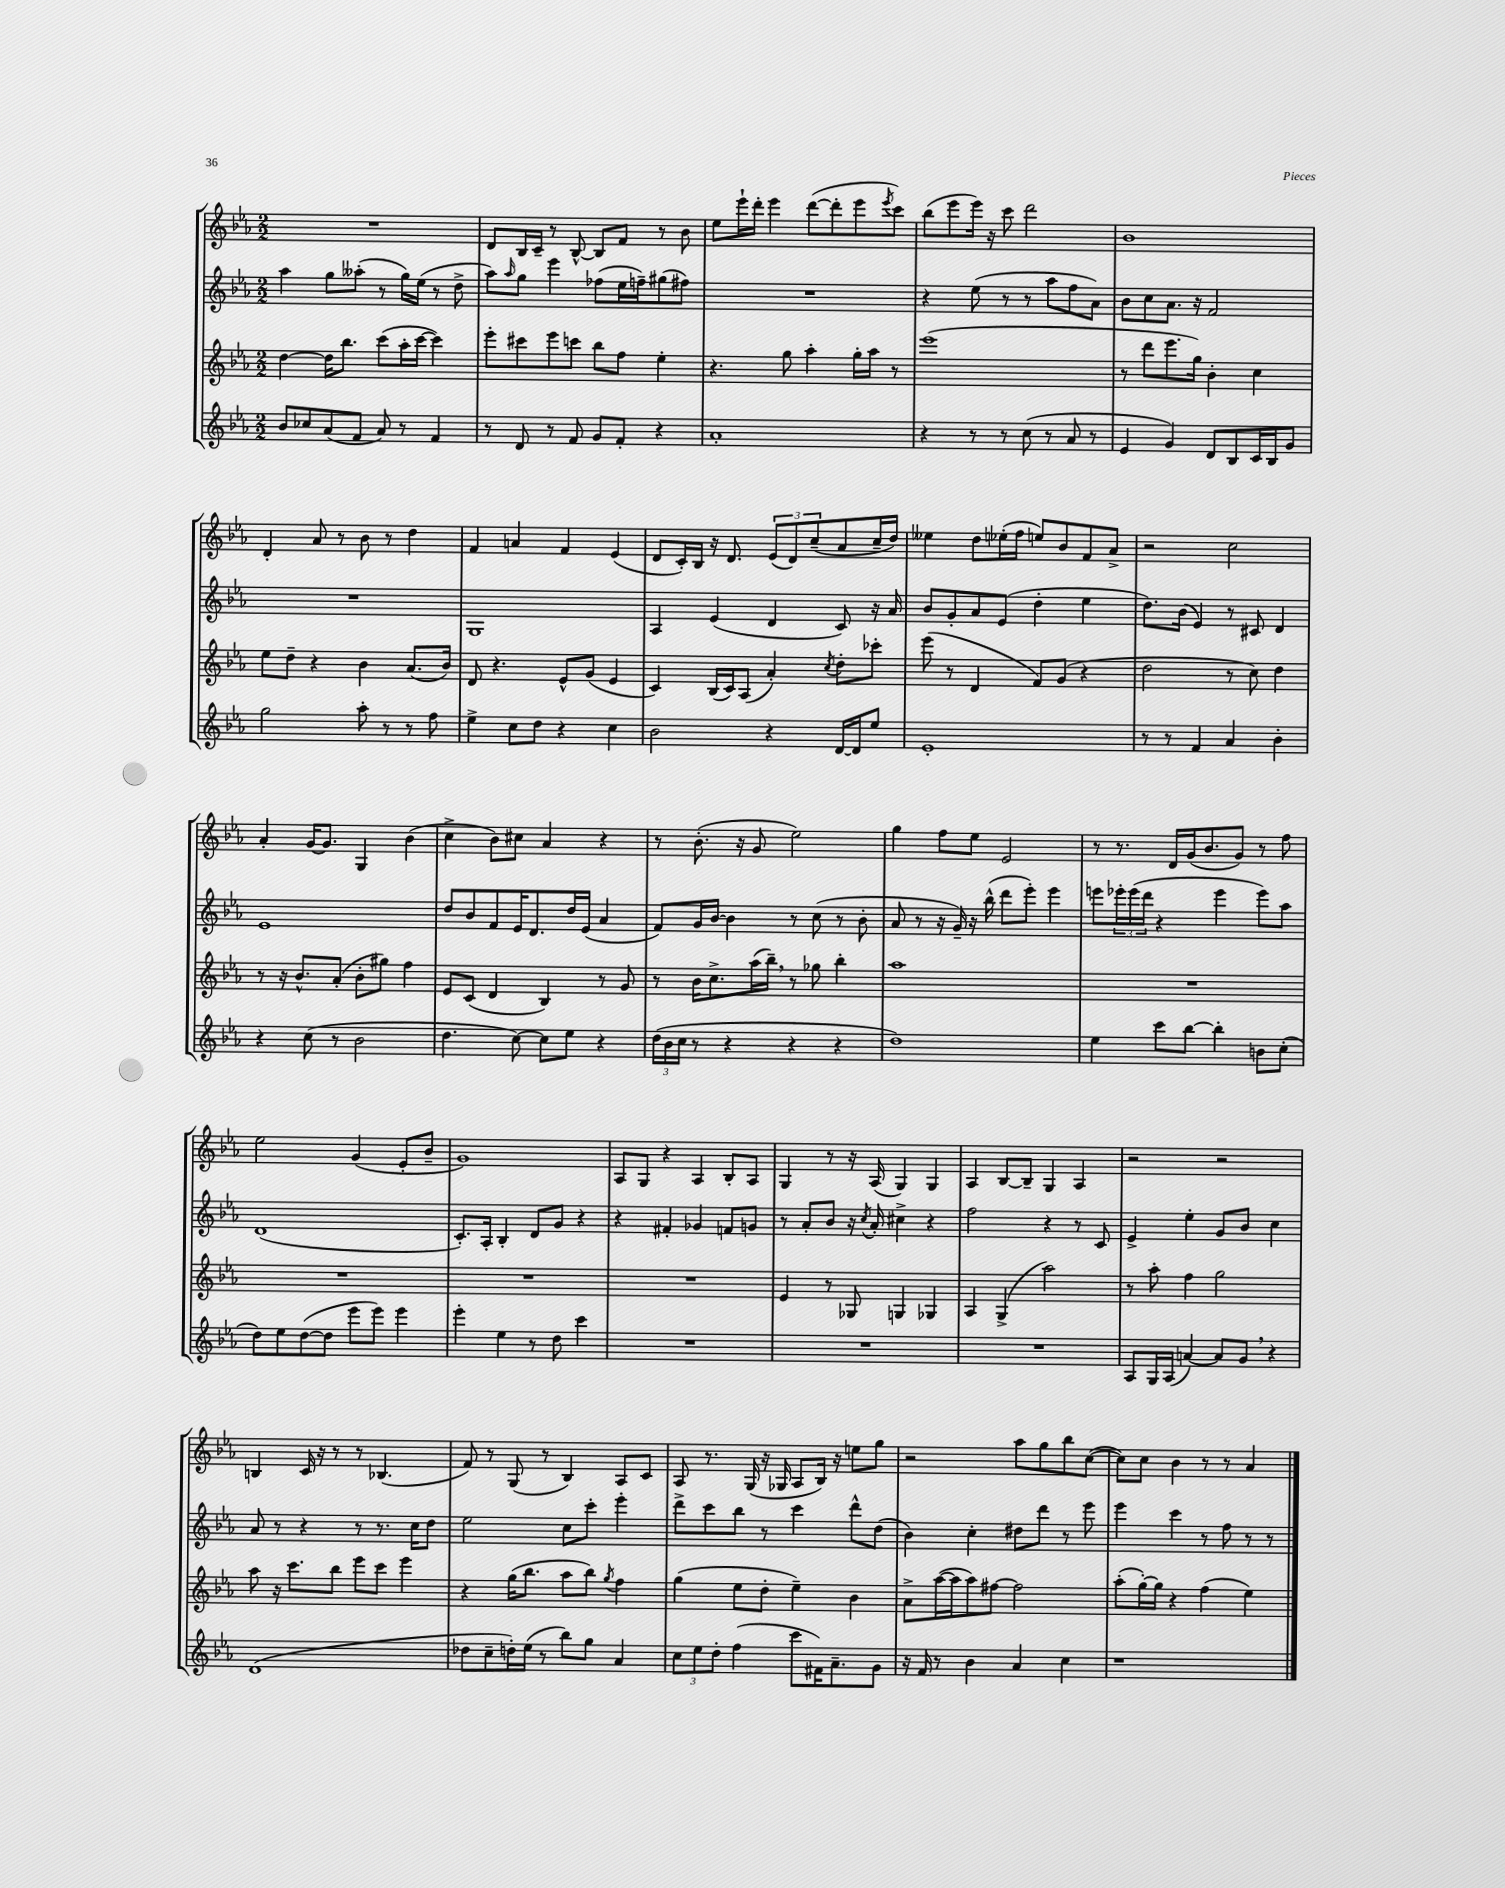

**kern	**kern	**kern	**kern
*part4	*part3	*part2	*part1
*staff4	*staff3	*staff2	*staff1
*clefG2	*clefG2	*clefG2	*clefG2
*k[b-e-a-]	*k[b-e-a-]	*k[b-e-a-]	*k[b-e-a-]
*M2/2	*M2/2	*M2/2	*M2/2
=83	=83	=83	=83
8b-/L	[4dd\	4aa-\	1r
8cc-X/	.	.	.
(8a-/	16dd\KL]	8gg\L	.
.	8.bb-\J	.	.
8f/J	.	(8aa--X'\J	.
8a-/)	(8ccc\L	8r	.
8r	16aa-'\L	16gg\LL)	.
.	[16ccc\JJ	(16ee-\JJ	.
4f/	4ccc\])	8r	.
.	.	8dd^\	.
=84	=84	=84	=84
8r	8eee-'\L	8aa-\L)	8d/L
.	.	16qqaa-/	.
8d/	8ccc#X\	8gg\J	16B-/L
.	.	.	16c~/JJ
8r	8eee-\	4eee-\	8r
8f/	8cccn\J	.	[8B-^^/
8g/L	8bb-\L	(8ff-X\L	8B-/L]
8f'/J	8ff\J	16ee-\L	8f/J
.	.	16ffn~\J)	.
4r	4ee-'\	(8gg#X\	8r
.	.	8ff#X\J)	8b-\
=85	=85	=85	=85
1a-'	4.r	1r	8ee-\L
.	.	.	16eee-`\L
.	.	.	16ddd'\JJ
.	.	.	4eee-\
.	8gg\	.	.
.	4aa-'\	.	([8ddd\L
.	.	.	8ddd'\]
.	16gg'\LL	.	8eee-\
.	16aa-\JJ	.	.
.	.	.	8qeee-/
.	8r	.	8ccc\J)
=86	=86	=86	=86
4r	(1eee-	4r	(8bb-\L
.	.	.	8eee-\
8r	.	(8ee-\	16eee-\Jk)
.	.	.	16r
8r	.	8r	8ccc\
(8cc\	.	8r	2ddd\
8r	.	8aa-\L	.
8a-/	.	8ff\	.
8r	.	8a-\J)	.
=87	=87	=87	=87
4e-/	8r	8b-\L	1b-
.	8ddd\L	8cc\	.
4g/)	8.eee-\	8.a-\J	.
.	16gg\Jk)	16r	.
8d/L	4b-'\	2f/	.
8B-/	.	.	.
16c/L	4cc\	.	.
16B-/J	.	.	.
8g/J	.	.	.
!!LO:LB:g=z
=88	=88	=88	=88
2gg\	8ee-\L	1r	4d'/
.	8dd~\J	.	.
.	4r	.	8a-/
.	.	.	8r
8aa-'\	4b-\	.	8b-\
8r	.	.	8r
8r	(8.a-/L	.	4dd\
8ff\	.	.	.
.	16b-/Jk)	.	.
=89	=89	=89	=89
4ee-^\	8d/	1G	4f/
.	4.r	.	.
8cc\L	.	.	4an/
8dd\J	.	.	.
4r	8e-^^/L	.	4f/
.	(8g/J	.	.
4cc\	4e-/	.	(4e-/
=90	=90	=90	=90
2b-\	4c/)	4A-/	8d/L
.	.	.	16c'/L)
.	.	.	16B-/JJ
.	(16B-/LL	(4e-/	16r
.	16c/J)	.	8.d/
.	(8A-/J	.	.
4r	4a-'/)	4d/	(12e-/L
.	.	.	12d/)
.	.	.	(12cc~/
.	8qcc/	.	.
[16d/LL	8dd'\L	8c/)	8a-/
16d/J]	.	.	.
8ee-/J	8ccc-X'\J	16r	16cc~/L
.	.	16a-/	16dd/JJ)
=91	=91	=91	=91
1e-'	(8eee-\	8b-/L	4ee--X\
.	8r	8g'/	.
.	4d/	8a-/	8dd\L
.	.	(8e-/J	(16ee-X'\L
.	.	.	16ff\JJ
.	8f/L)	4dd'\	8een/L)
.	(8g/J	.	8b-/
.	4r	4ee-\	8f/
.	.	.	8a-^/J
=92	=92	=92	=92
8r	2dd\	8.dd\L)	2r
8r	.	.	.
.	.	(16b-\Jk	.
4f/	.	4e-/)	.
4a-/	8r	8r	2cc\
.	8cc\)	8c#X/	.
4b-'\	4dd\	4d/	.
!!LO:LB:g=z
=93	=93	=93	=93
4r	8r	1e-	4a-'/
.	16r	.	.
.	8.b-^^/L	.	.
(8cc\	.	.	[16g/KL
.	.	.	8.g/J]
8r	(8a-'/J	.	.
2b-\	8b-'\L	.	4G/
.	8gg#X\J)	.	.
.	4ff\	.	(4b-\
=94	=94	=94	=94
4.dd\	8e-/L	8dd/L	4cc^\
.	(8c/J	8b-/	.
.	4d/	8f/	8b-\L)
[8cc\)	.	16e-/K	8cc#X\J
.	.	8.d/	.
8cc\L]	4B-/)	.	4a-/
8ee-\J	.	16dd/L	.
.	.	(16e-/JJ	.
4r	8r	4a-/	4r
.	8g/	.	.
=95	=95	=95	=95
(24dd\LL	8r	8f/L)	8r
24b-\	.	.	.
24cc\JJ	.	.	.
8r	16b-\KL	16g/L	(8.b-'\
.	8.cc^\	[16b-/JJ	.
4r	.	4b-\]	.
.	.	.	16r
.	(16aa-\L	.	8g/
.	16bb-~,\JJ)	.	.
4r	8r	8r	2ee-\)
.	8gg-X\	(8cc\	.
4r	4bb-'\	8r	.
.	.	8b-'\	.
=96	=96	=96	=96
1dd)	1aa-	8a-/	4gg\
.	.	8r	.
.	.	16r	8ff\L
.	.	16g~/)	.
.	.	16r	8ee-\J
.	.	(16bb-^^\	.
.	.	8ddd\L	2e-/
.	.	8eee-'\J)	.
.	.	4eee-\	.
=97	=97	=97	=97
4ee-\	1r	8eeen\L	8r
.	.	24eee-X'\L	8.r
.	.	(24eee-\	.
.	.	24ddd\JJ	.
8ccc\L	.	4r	.
.	.	.	16d/LL
[8bb-\J	.	.	(16g/J
.	.	.	8.b-/
4bb-'\]	.	4eee-\	.
.	.	.	8g/J)
8bn\L	.	8eee-\L)	8r
(8cc'\J	.	8aa-\J	8ff\
!!LO:LB:g=z
=98	=98	=98	=98
8dd\L)	1r	(1d	2ee-\
8ee-\	.	.	.
([8dd\	.	.	.
8dd\J]	.	.	.
8eee-\L	.	.	(4g/
8eee-\J)	.	.	.
4eee-\	.	.	8e-'/L
.	.	.	8b-~/J
=99	=99	=99	=99
4eee-'\	1r	8.c'/L)	1g)
.	.	16A-'/Jk	.
4ee-\	.	4B-'/	.
8r	.	8d/L	.
8dd\	.	8g/J	.
4ccc\	.	4r	.
=100	=100	=100	=100
1r	1r	4r	8A-/L
.	.	.	8G/J
.	.	4f#X'/	4r
.	.	4g-X/	4A-/
.	.	8fn/L	8B-'/L
.	.	8gn/J	8A-/J
=101	=101	=101	=101
1r	4e-/	8r	4G/
.	.	8a-'/L	.
.	8r	8b-/J	8r
.	8G-X/	16r	16r
.	.	8qcc/	.
.	.	16a-'/	(16A-/
.	4Gn/	4cc#X^\	4G/)
.	4G-X/	4r	4G/
=102	=102	=102	=102
1r	4A-/	2ff\	4A-/
.	(4G^/	.	[8B-/L
.	.	.	8B-~/J]
.	2aa-\)	4r	4G/
.	.	8r	4A-/
.	.	8c/	.
=103	=103	=103	=103
8A-/L	8r	4e-^/	2r
16G/L	8aa-'\	.	.
(16A-/JJ	.	.	.
[4an/)	4ff\	4ee-'\	.
8a/L]	2gg\	8g/L	2r
8g,/J	.	8b-/J	.
4r	.	4cc\	.
!!LO:LB:g=z
=104	=104	=104	=104
(1d	8aa-\	8a-/	4Bn/
.	16r	8r	.
.	8.ccc\L	.	.
.	.	4r	16c/
.	.	.	16r
.	8bb-\J	.	8r
.	8eee-\L	8r	8r
.	8ccc\J	8.r	(4.B-X/
.	4eee-\	.	.
.	.	16cc\KL	.
.	.	8dd\J	.
=105	=105	=105	=105
8dd-X\L	4r	2ee-\	8f/)
8cc~\	.	.	8r
16ddn'\L)	(16gg\KL	.	(8G/
(16ee-\JJ	8.bb-\J	.	.
8r	.	.	8r
8bb-\L)	8aa-\L	8cc\L	4B-/)
8gg\J	8bb-\J)	8ccc'\J	.
.	8qgg/	.	.
4a-/	4ff\	4eee-'\	8A-/L
.	.	.	8c/J
=106	=106	=106	=106
12cc\L	(4gg\	8ddd^\L	8A-/
12ee-\	.	.	.
.	.	8ccc\	8.r
12dd'\J	.	.	.
(4ff\	8ee-\L	8bb-\J	.
.	.	.	(16G/
.	8dd'\J	8r	16r
.	.	.	16G-X/
8ccc\L	4ee-~\)	4ccc\	8A-/L
16f#X\K)	.	.	16B-/Jk)
8.a-~\	.	.	16r
.	4b-\	8ddd^^\L	8een\L
8g\J	.	(8dd\J	8gg\J
=107	=107	=107	=107
16r	8a-^\L	4b-\)	2r
16f/	.	.	.
8r	([16aa-\L	.	.
.	16aa-\J]	.	.
4b-\	8aa-\)	4cc'\	.
.	[8ff#X\J	.	.
4a-/	2ff#\]	8dd#X\L	8aa-\L
.	.	8ddd\J	8gg\
4cc\	.	8r	8bb-\
.	.	8eee-\	([8cc\J
=108	=108	=108	=108
1r	(8aa-'\L	4eee-\	8cc\L])
.	[16gg'\L)	.	8cc\J
.	16gg\JJ]	.	.
.	4r	4ccc\	4b-\
.	(4ff\	8r	8r
.	.	8ff\	8r
.	4ee-\)	8r	4a-/
.	.	8r	.
==	==	==	==
*-	*-	*-	*-
